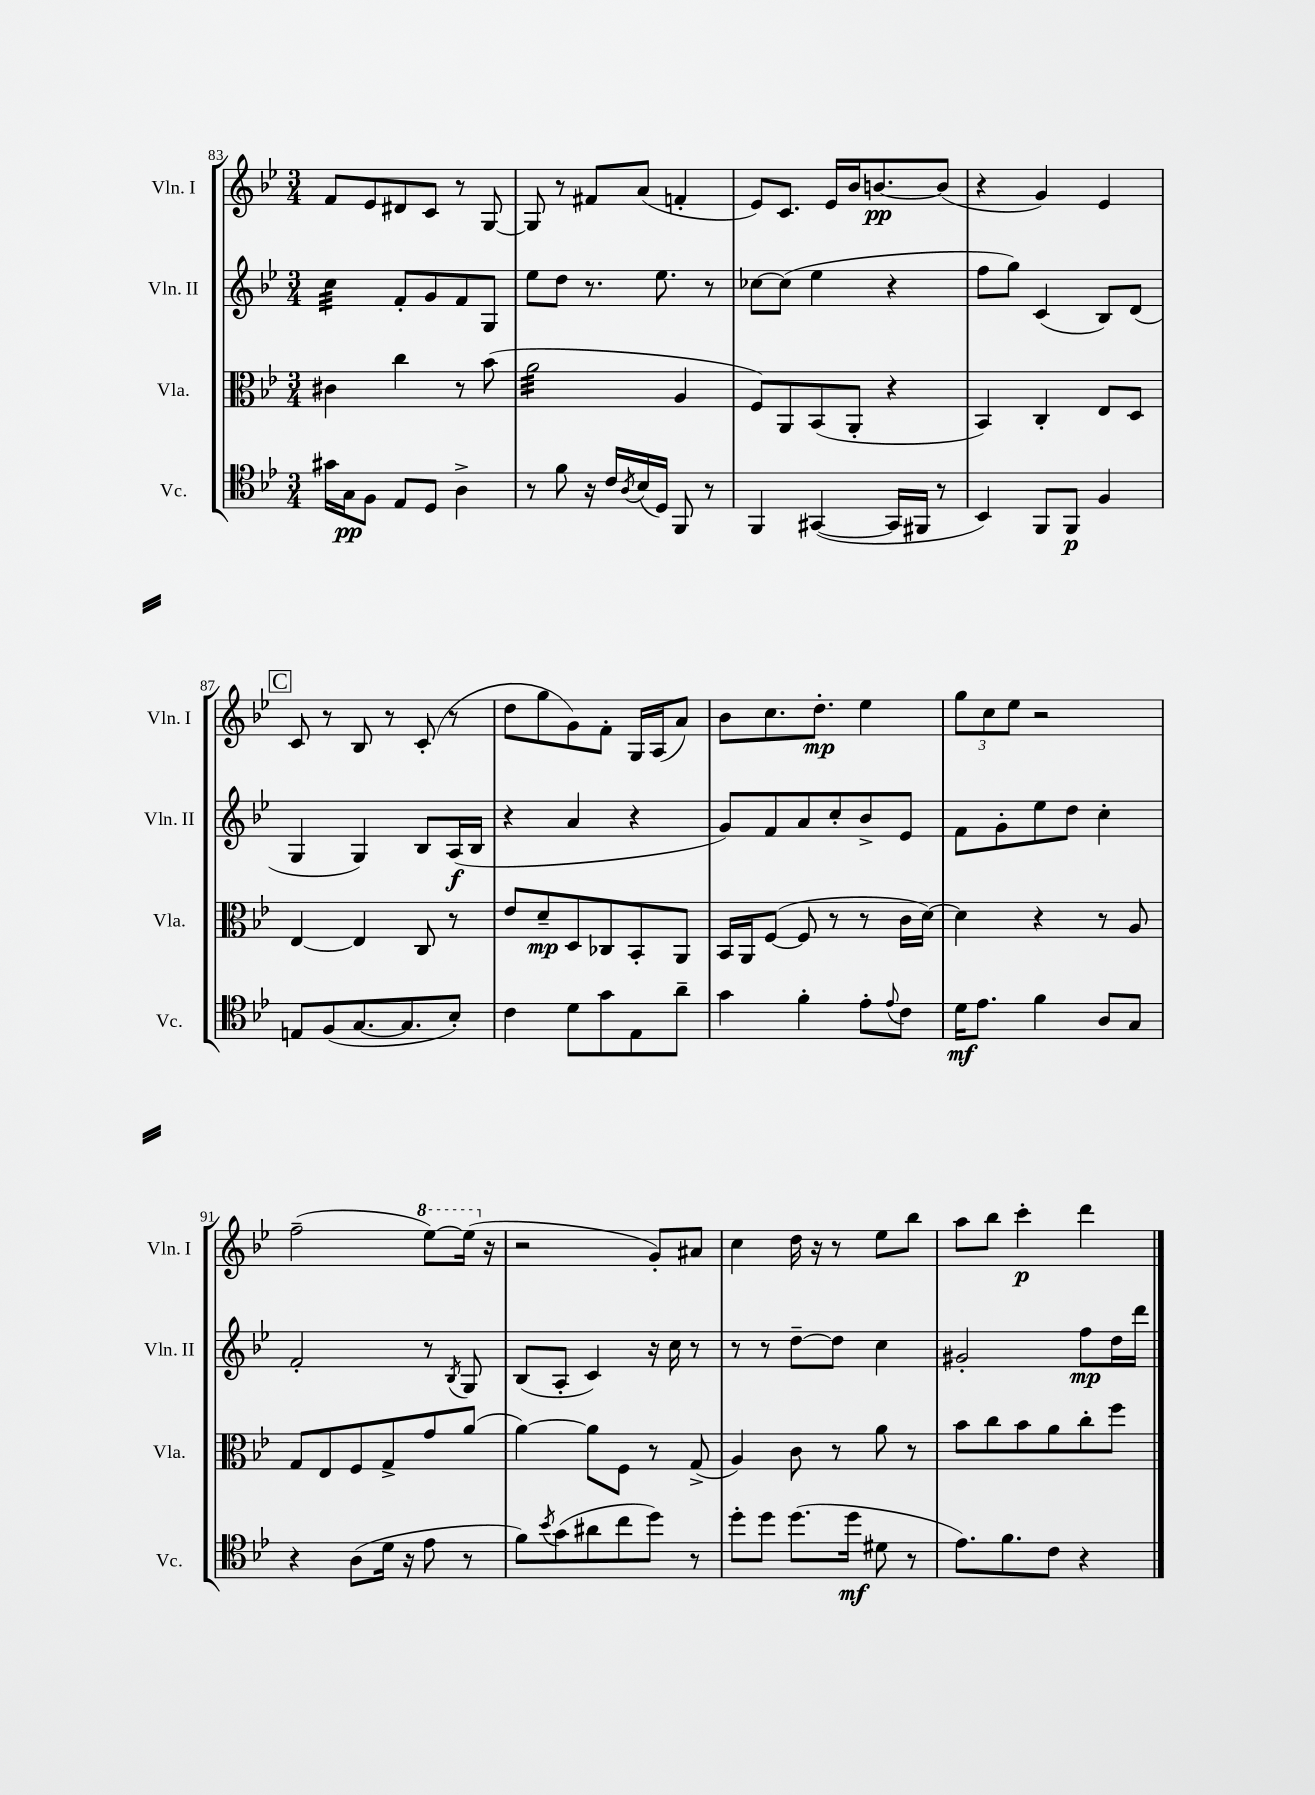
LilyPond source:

<<
\new StaffGroup <<
\new Staff = "s0" \with { instrumentName = "Vln. I" shortInstrumentName = "Vln. I" } {
    \clef treble \key bes \major \numericTimeSignature \time 3/4
    f'8 ees'8 dis'8 c'8 r8 g8~ |
    g8 r8 fis'8 a'8( f'4-. |
    ees'8) c'8. ees'16 bes'16 b'8.~\pp b'8( |
    r4 g'4) ees'4 |
    \mark \markup { \box "C" } c'8 r8 bes8 r8 c'8-.( r8 |
    d''8 g''8 g'8) f'8-. g16 a16( a'8) |
    bes'8 c''8. d''8.-.\mp ees''4 |
    \tuplet 3/2 { g''8 c''8 ees''8 } r2 |
    f''2--( \ottava #1 ees'''8~) ees'''16( \ottava #0 r16 |
    r2 g'8-.) ais'8 |
    c''4 d''16 r16 r8 ees''8 bes''8 |
    a''8 bes''8 c'''4-.\p d'''4 \bar "|." |
}
\new Staff = "s1" \with { instrumentName = "Vln. II" shortInstrumentName = "Vln. II" } {
    \clef treble \key bes \major \numericTimeSignature \time 3/4
    c''4:32 f'8-. g'8 f'8 g8 |
    ees''8 d''8 r8. ees''8. r8 |
    ces''8~ ces''8( ees''4 r4 |
    f''8 g''8) c'4( bes8) d'8( |
    \mark \markup { \box "C" } g4 g4) bes8 a16\f( bes16 |
    r4 a'4 r4 |
    g'8) f'8 a'8 c''8-. bes'8-> ees'8 |
    f'8 g'8-. ees''8 d''8 c''4-. |
    f'2-. r8 \acciaccatura { bes8 } g8 |
    bes8( a8-. c'4) r16 c''16 r8 |
    r8 r8 d''8~-- d''8 c''4 |
    gis'2-. f''8\mp d''16 d'''16 \bar "|." |
}
\new Staff = "s2" \with { instrumentName = "Vla." shortInstrumentName = "Vla." } {
    \clef alto \key bes \major \numericTimeSignature \time 3/4
    cis'4 c''4 r8 bes'8( |
    a'2:32 a4 |
    f8) a,8 bes,8( a,8-. r4 |
    bes,4) c4-. ees8 d8 |
    \mark \markup { \box "C" } ees4~ ees4 c8 r8 |
    ees'8 d'8--\mp d8 ces8 bes,8-. a,8 |
    bes,16 a,16 f8~( f8 r8 r8 c'16 d'16~) |
    d'4 r4 r8 a8 |
    g8 ees8 f8 g8-> g'8 a'8( |
    a'4~) a'8 f8 r8 g8->( |
    a4) c'8 r8 a'8 r8 |
    bes'8 c''8 bes'8 a'8 c''8-. f''8 \bar "|." |
}
\new Staff = "s3" \with { instrumentName = "Vc." shortInstrumentName = "Vc." } {
    \clef tenor \key bes \major \numericTimeSignature \time 3/4
    gis'16 g16\pp f8 ees8 d8 a4-> |
    r8 f'8 r16 c'16 \acciaccatura { a8 } bes16( d16) f,8 r8 |
    f,4 gis,4~( gis,16 fis,16 r8 |
    bes,4) f,8 f,8\p f4 |
    \mark \markup { \box "C" } e8 f8( g8.~ g8. bes8-.) |
    c'4 d'8 g'8 ees8 a'8-- |
    g'4 f'4-. ees'8-. \appoggiatura { ees'8 } c'8 |
    d'16\mf ees'8. f'4 a8 g8 |
    r4 a8( d'16 r16 ees'8 r8 |
    f'8) \acciaccatura { bes'8 } g'8( ais'8 c''8 d''8) r8 |
    d''8-. d''8 d''8.( d''16\mf dis'8 r8 |
    ees'8.) f'8. c'8 r4 \bar "|." |
}
>>
>>
\layout { \context { \Score currentBarNumber = #83 } }
